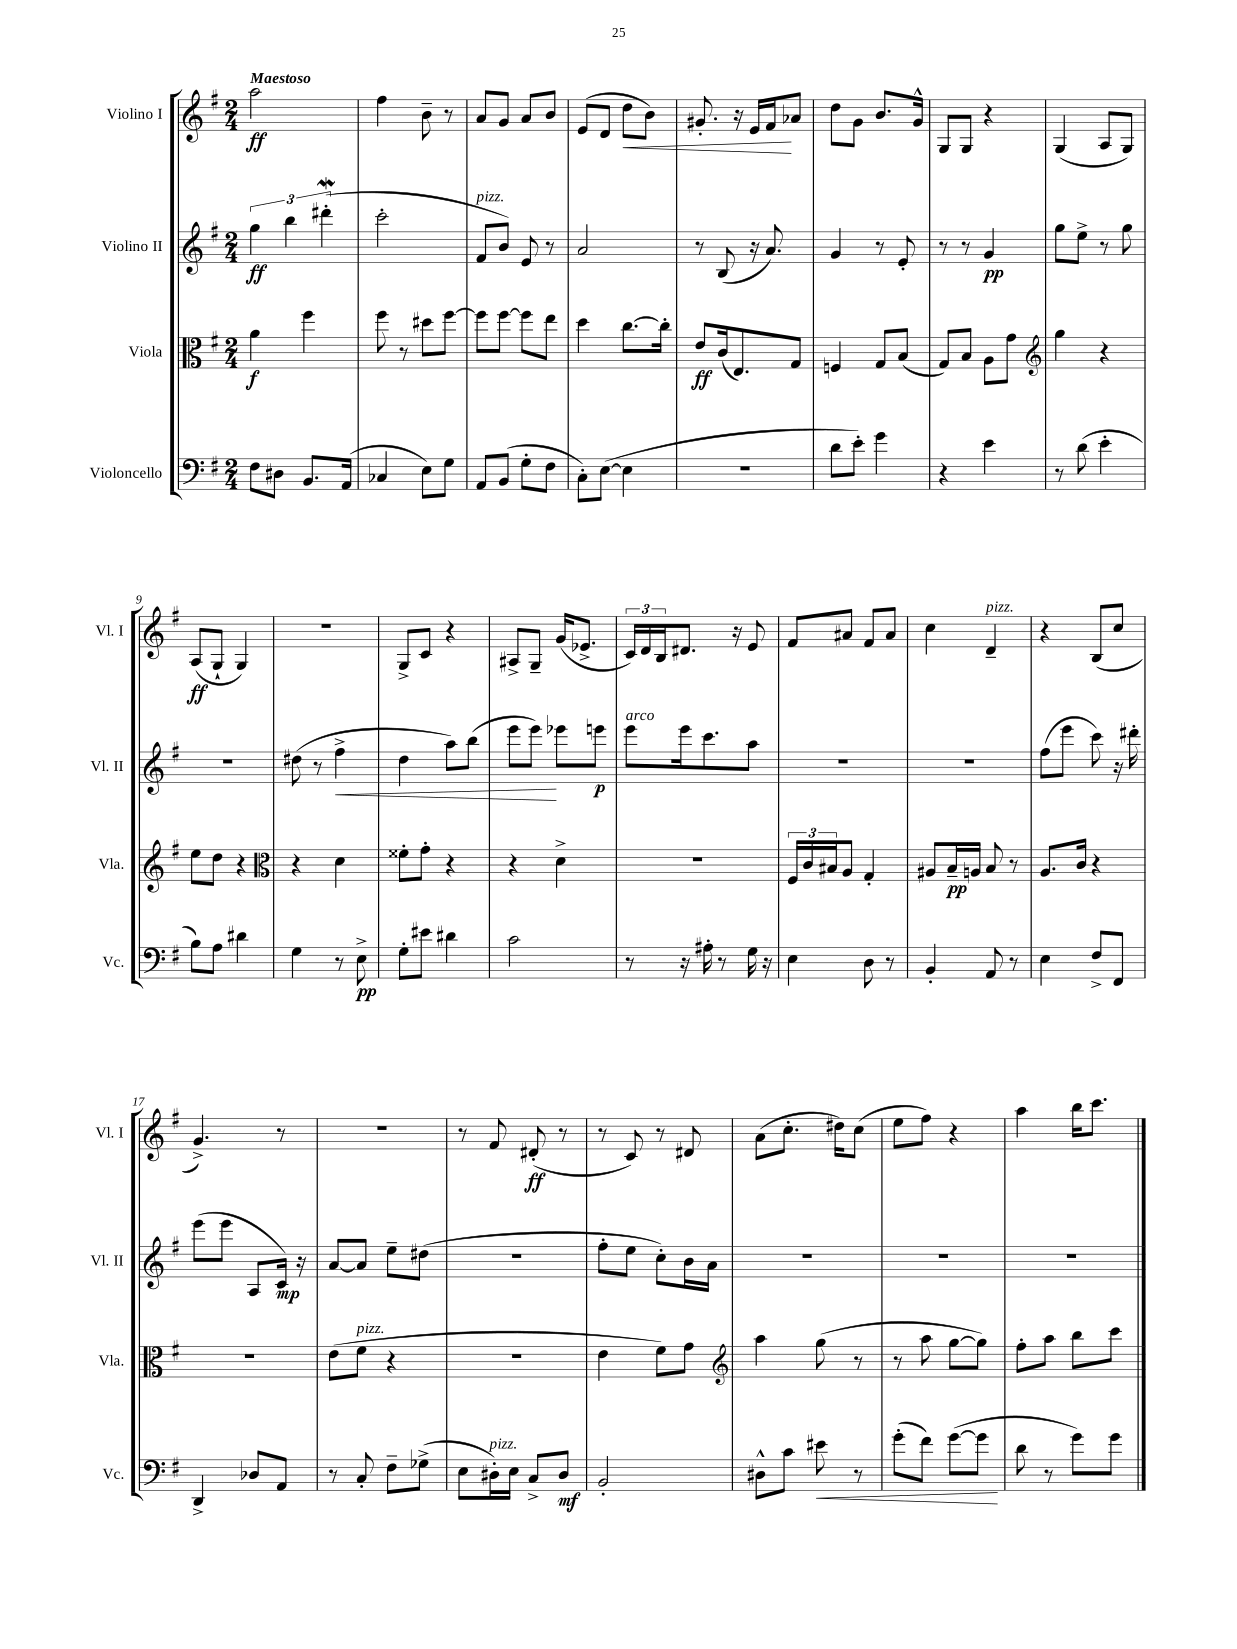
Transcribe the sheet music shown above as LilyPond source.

<<
\new StaffGroup <<
\new Staff = "s0" \with { instrumentName = "Violino I" shortInstrumentName = "Vl. I" } {
    \clef treble \key g \major \numericTimeSignature \time 2/4 \tempo "Maestoso"
    a''2\ff |
    fis''4 b'8-- r8 |
    a'8 g'8 a'8 b'8 |
    e'8( d'8 d''8\< b'8) |
    gis'8.-. r16 e'16 fis'16\! aes'8 |
    d''8 g'8 b'8. g'16-^ |
    g8 g8 r4 |
    g4( a8 g8) |
    a8\ff( g8-! g4) |
    r2 |
    g8-> c'8 r4 |
    ais8-> g8-- g'16( ees'8.-> |
    \tuplet 3/2 { c'16) d'16 b16 } dis'8. r16 e'8 |
    fis'8 ais'8 fis'8 ais'8 |
    c''4 d'4--^\markup { \italic "pizz." } |
    r4 b8( c''8 |
    g'4.->) r8 |
    r2 |
    r8 fis'8 dis'8-.\ff( r8 |
    r8 c'8) r8 dis'8 |
    a'8( c''8.-. dis''16) c''8( |
    e''8 fis''8) r4 |
    a''4 b''16 c'''8. \bar "|." |
}
\new Staff = "s1" \with { instrumentName = "Violino II" shortInstrumentName = "Vl. II" } {
    \clef treble \key g \major \numericTimeSignature \time 2/4
    \tuplet 3/2 { g''4\ff b''4 dis'''4-.\mordent( } |
    c'''2-. |
    fis'8^\markup { \italic "pizz." } b'8) e'8 r8 |
    a'2 |
    r8 b8( r16 a'8.) |
    g'4 r8 e'8-. |
    r8 r8 g'4\pp |
    g''8 e''8-> r8 g''8 |
    R2 |
    dis''8( r8 fis''4->\< |
    d''4 a''8) b''8( |
    e'''8 e'''8\!) ees'''8 e'''8\p |
    e'''8^\markup { \italic "arco" } e'''16 c'''8. a''8 |
    R2 |
    R2 |
    fis''8( e'''8 c'''8) r16 dis'''16-. |
    e'''8( e'''8 a8 c'16\mp) r16 |
    a'8~ a'8 e''8-- dis''8( |
    R2 |
    fis''8-. e''8 c''8-.) b'16 a'16 |
    R2 |
    R2 |
    R2 \bar "|." |
}
\new Staff = "s2" \with { instrumentName = "Viola" shortInstrumentName = "Vla." } {
    \clef alto \key g \major \numericTimeSignature \time 2/4
    a'4\f fis''4 |
    fis''8 r8 dis''8 fis''8~ |
    fis''8 fis''8~ fis''8 e''8 |
    d''4 c''8.~ c''16-. |
    e'8\ff c'16( e8.) g8 |
    f4 g8 b8( |
    g8) b8 a8 g'8 |
    \clef treble g''4 r4 |
    e''8 d''8 r4 |
    \clef alto r4 d'4 |
    fisis'8-. g'8-. r4 |
    r4 d'4-> |
    R2 |
    \tuplet 3/2 { fis16 c'16 bis16 } a8 g4-. |
    ais8 b16--\pp a16 b8 r8 |
    a8. c'16 r4 |
    R2 |
    e'8( fis'8^\markup { \italic "pizz." } r4 |
    R2 |
    e'4 fis'8) g'8 |
    \clef treble a''4 g''8( r8 |
    r8 a''8 g''8~ g''8) |
    fis''8-. a''8 b''8 c'''8 \bar "|." |
}
\new Staff = "s3" \with { instrumentName = "Violoncello" shortInstrumentName = "Vc." } {
    \clef bass \key g \major \numericTimeSignature \time 2/4
    fis8 dis8 b,8. a,16( |
    ces4 e8) g8 |
    a,8 b,8( g8-. fis8 |
    c8-.) e8~( e4 |
    R2 |
    d'8 e'8-.) g'4 |
    r4 e'4 |
    r8 d'8( e'4-. |
    b8) a8 dis'4 |
    g4 r8 e8->\pp |
    g8-. eis'8 dis'4 |
    c'2 |
    r8 r16 ais16-. r8 g16 r16 |
    e4 d8 r8 |
    b,4-. a,8 r8 |
    e4 fis8-> fis,8 |
    d,4-> des8 a,8 |
    r8 c8-. fis8-- ges8->( |
    e8 dis16-.^\markup { \italic "pizz." }) e16 c8-> dis8\mf |
    b,2-. |
    dis8-^ c'8 eis'8\< r8 |
    g'8-.( fis'8) g'8~( g'8\! |
    d'8 r8 g'8) g'8 \bar "|." |
}
>>
>>
